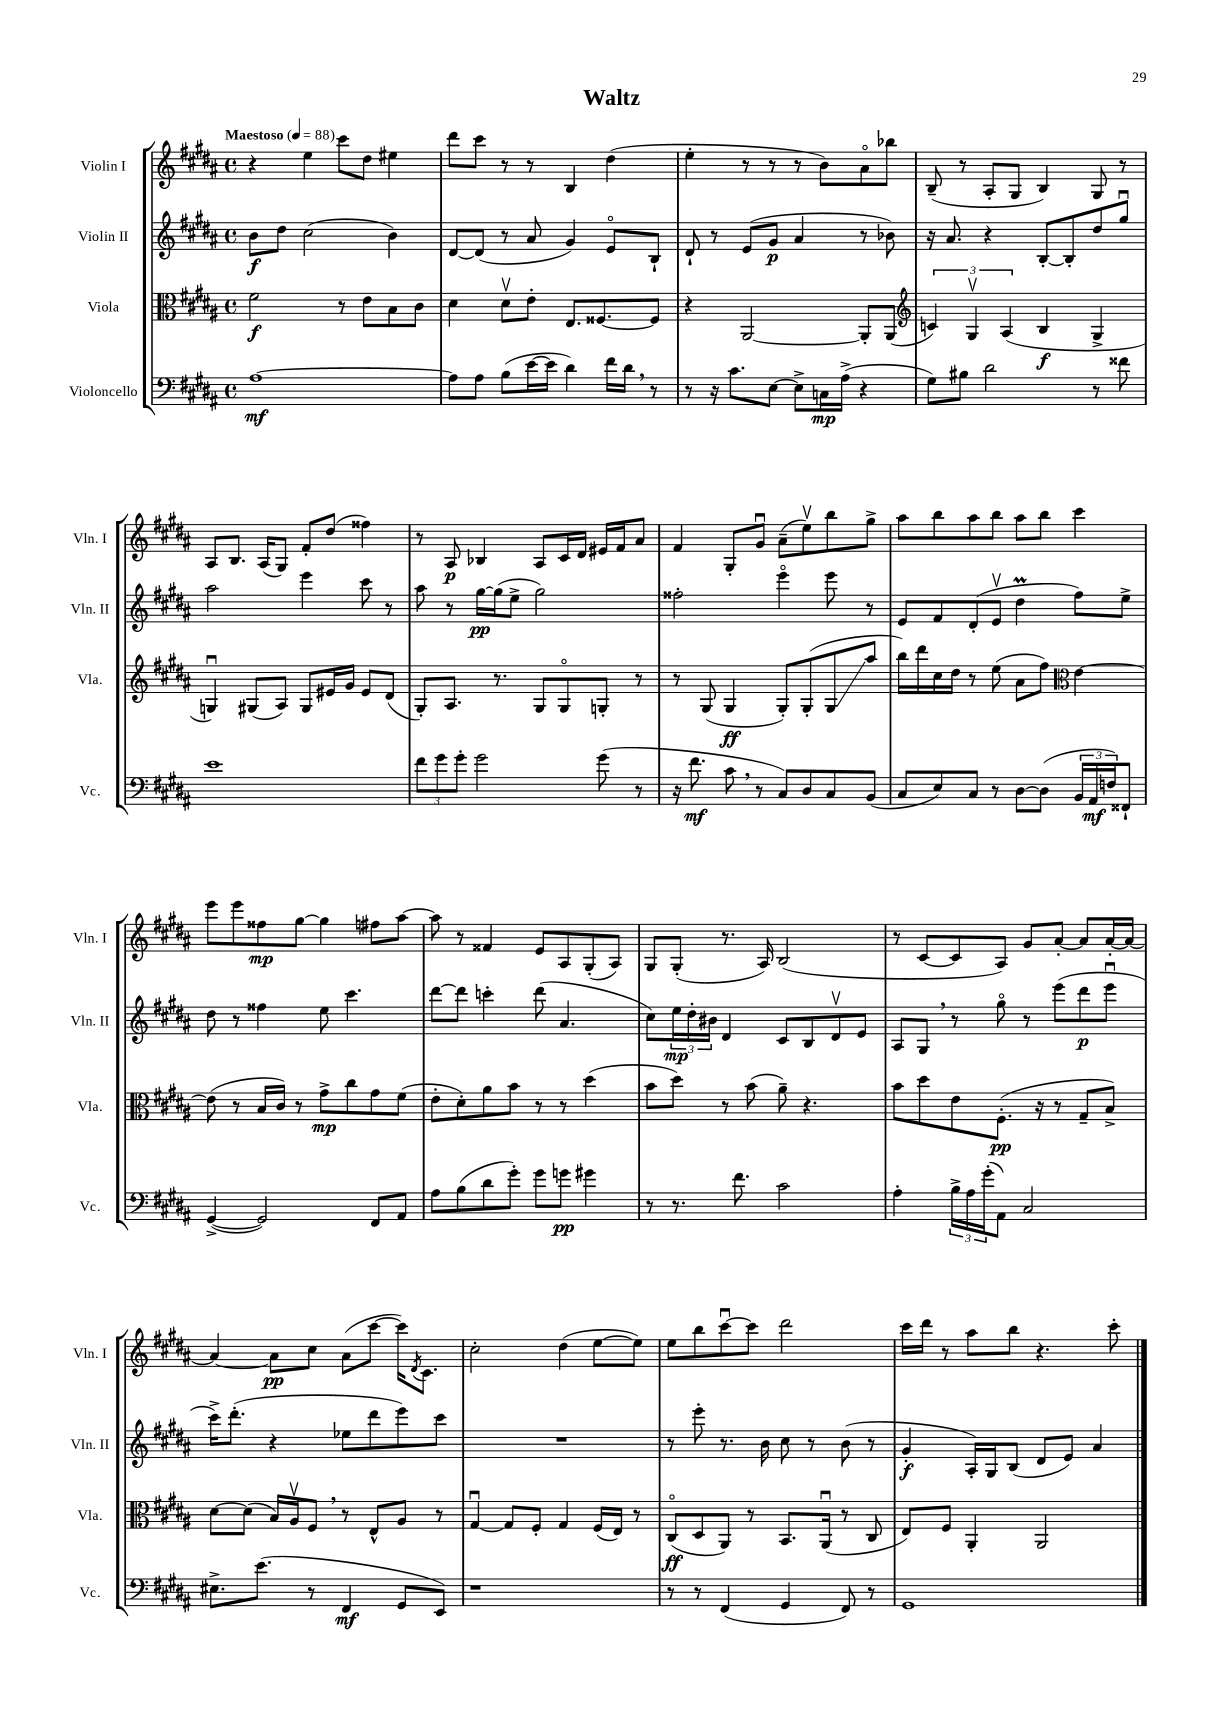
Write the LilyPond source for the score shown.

\header { title = "Waltz" }
<<
\new StaffGroup <<
\new Staff = "s0" \with { instrumentName = "Violin I" shortInstrumentName = "Vln. I" } {
    \clef treble \key b \major \defaultTimeSignature \time 4/4 \tempo "Maestoso" 4 = 88
    r4 e''4 cis'''8 dis''8 eis''4 |
    dis'''8 cis'''8 r8 r8 b4 dis''4( |
    e''4-. r8 r8 r8 b'8) ais'8\flageolet bes''8 |
    b8--( r8 ais8-. gis8 b4) gis8 r8 |
    ais8 b8. ais16( gis8) fis'8-. dis''8( fisis''4) |
    r8 ais8\p bes4 ais8 cis'16 dis'16 eis'16 fis'16 ais'8 |
    fis'4 gis8-. gis'8\downbow ais'8--( e''8\upbow) b''8 gis''8-> |
    ais''8 b''8 ais''8 b''8 ais''8 b''8 cis'''4 |
    e'''8 e'''8 fisis''8\mp gis''8~ gis''4 fis''8 ais''8~ |
    ais''8 r8 fisis'4 e'8 ais8 gis8-.( ais8) |
    gis8 gis8-.( r8. ais16) b2( |
    r8 cis'8~ cis'8 ais8) gis'8 ais'8~-. ais'8 ais'16~-. ais'16~ |
    ais'4~ ais'8\pp cis''8 ais'8( cis'''8~ cis'''16) \acciaccatura { dis'8 } cis'8. |
    cis''2-. dis''4( e''8~ e''8) |
    e''8 b''8 cis'''8~\downbow cis'''8 dis'''2 |
    cis'''16 dis'''16 r8 ais''8 b''8 r4. cis'''8-. \bar "|." |
}
\new Staff = "s1" \with { instrumentName = "Violin II" shortInstrumentName = "Vln. II" } {
    \clef treble \key b \major \defaultTimeSignature \time 4/4
    b'8\f dis''8 cis''2( b'4) |
    dis'8~ dis'8( r8 ais'8 gis'4) e'8\flageolet b8-! |
    dis'8-! r8 e'8( gis'8\p ais'4 r8 bes'8) |
    r16 ais'8. r4 b8~-. b8-. dis''8 gis''8\downbow |
    ais''2 e'''4 cis'''8 r8 |
    ais''8 r8 gis''16~\pp gis''16( e''8-> gis''2) |
    fisis''2-. e'''4\flageolet e'''8 r8 |
    e'8 fis'8 dis'8-.( e'8\upbow dis''4\prall fis''8) e''8-> |
    dis''8 r8 fisis''4 e''8 cis'''4. |
    dis'''8~ dis'''8 c'''4-. dis'''8( ais'4. |
    cis''8) \tuplet 3/2 { e''16\mp dis''16-. bis'16 } dis'4 cis'8 b8 dis'8\upbow e'8 |
    ais8 gis8 \breathe r8 gis''8\flageolet r8 e'''8( dis'''8\p e'''8\downbow |
    cis'''16->) dis'''8.-.( r4 ees''8 dis'''8 e'''8) cis'''8 |
    R1 |
    r8 e'''8-. r8. b'16 cis''8 r8 b'8( r8 |
    gis'4-.\f ais16-.) gis16 b8( dis'8 e'8) ais'4 \bar "|." |
}
\new Staff = "s2" \with { instrumentName = "Viola" shortInstrumentName = "Vla." } {
    \clef alto \key b \major \defaultTimeSignature \time 4/4
    fis'2\f r8 e'8 b8 cis'8 |
    dis'4 dis'8\upbow e'8-. e8. fisis8.~ fisis8 |
    r4 ais,2~ ais,8-. ais,8( |
    \clef treble \tuplet 3/2 { c'4) gis4\upbow ais4( } b4\f gis4-> |
    g4\downbow) gis8( ais8) gis8 eis'16 gis'16 eis'8 dis'8( |
    gis8-.) ais8. r8. gis8 gis8\flageolet g8-. r8 |
    r8 gis8( gis4\ff gis8-.) gis8-.( gis8\glissando ais''8 |
    b''16) dis'''16 cis''16 dis''16 r8 e''8( ais'8 fis''8) \clef alto e'4~ |
    e'8( r8 b16 cis'16) r8 gis'8->\mp cis''8 gis'8 fis'8( |
    e'8-. dis'8-.) ais'8 b'8 r8 r8 dis''4( |
    b'8 dis''8) r8 b'8( ais'8--) r4. |
    b'8 dis''8 e'8 fis8.-.\pp( r16 r8 gis8-- b8->) |
    dis'8~ dis'8( b16) ais16\upbow fis8 \breathe r8 e8-^ ais8 r8 |
    gis4~\downbow gis8 fis8-. gis4 fis16( e16) r8 |
    cis8\flageolet\ff( dis8 ais,8) r8 b,8. ais,16\downbow( r8 cis8 |
    e8) fis8 ais,4-. ais,2 \bar "|." |
}
\new Staff = "s3" \with { instrumentName = "Violoncello" shortInstrumentName = "Vc." } {
    \clef bass \key b \major \defaultTimeSignature \time 4/4
    ais1~\mf |
    ais8 ais8 b8( e'16~ e'16 dis'4) fis'16 dis'16 \breathe r8 |
    r8 r16 cis'8. e8~ e8-> c16\mp ais16->( r4 |
    gis8) bis8 dis'2 r8 fisis'8 |
    e'1 |
    \tuplet 3/2 { fis'8 gis'8 gis'8-. } gis'2 gis'8( r8 |
    r16 fis'8.\mf cis'8 \breathe r8 cis8) dis8 cis8 b,8( |
    cis8 e8) cis8 r8 dis8~ dis8( \tuplet 3/2 { b,16 ais,16\mf f16) } fisis,8-! |
    gis,4~->( gis,2) fis,8 ais,8 |
    ais8 b8( dis'8 gis'8-.) gis'8 g'8\pp gis'4 |
    r8 r8. fis'8. cis'2 |
    ais4-. \tuplet 3/2 { b16-> ais16 gis'16-.( } ais,8) cis2 |
    eis8.-> e'8.( r8 fis,4\mf gis,8 e,8) |
    r1 |
    r8 r8 fis,4( gis,4 fis,8) r8 |
    gis,1 \bar "|." |
}
>>
>>
\layout { \context { \Score \remove "Bar_number_engraver" } }
